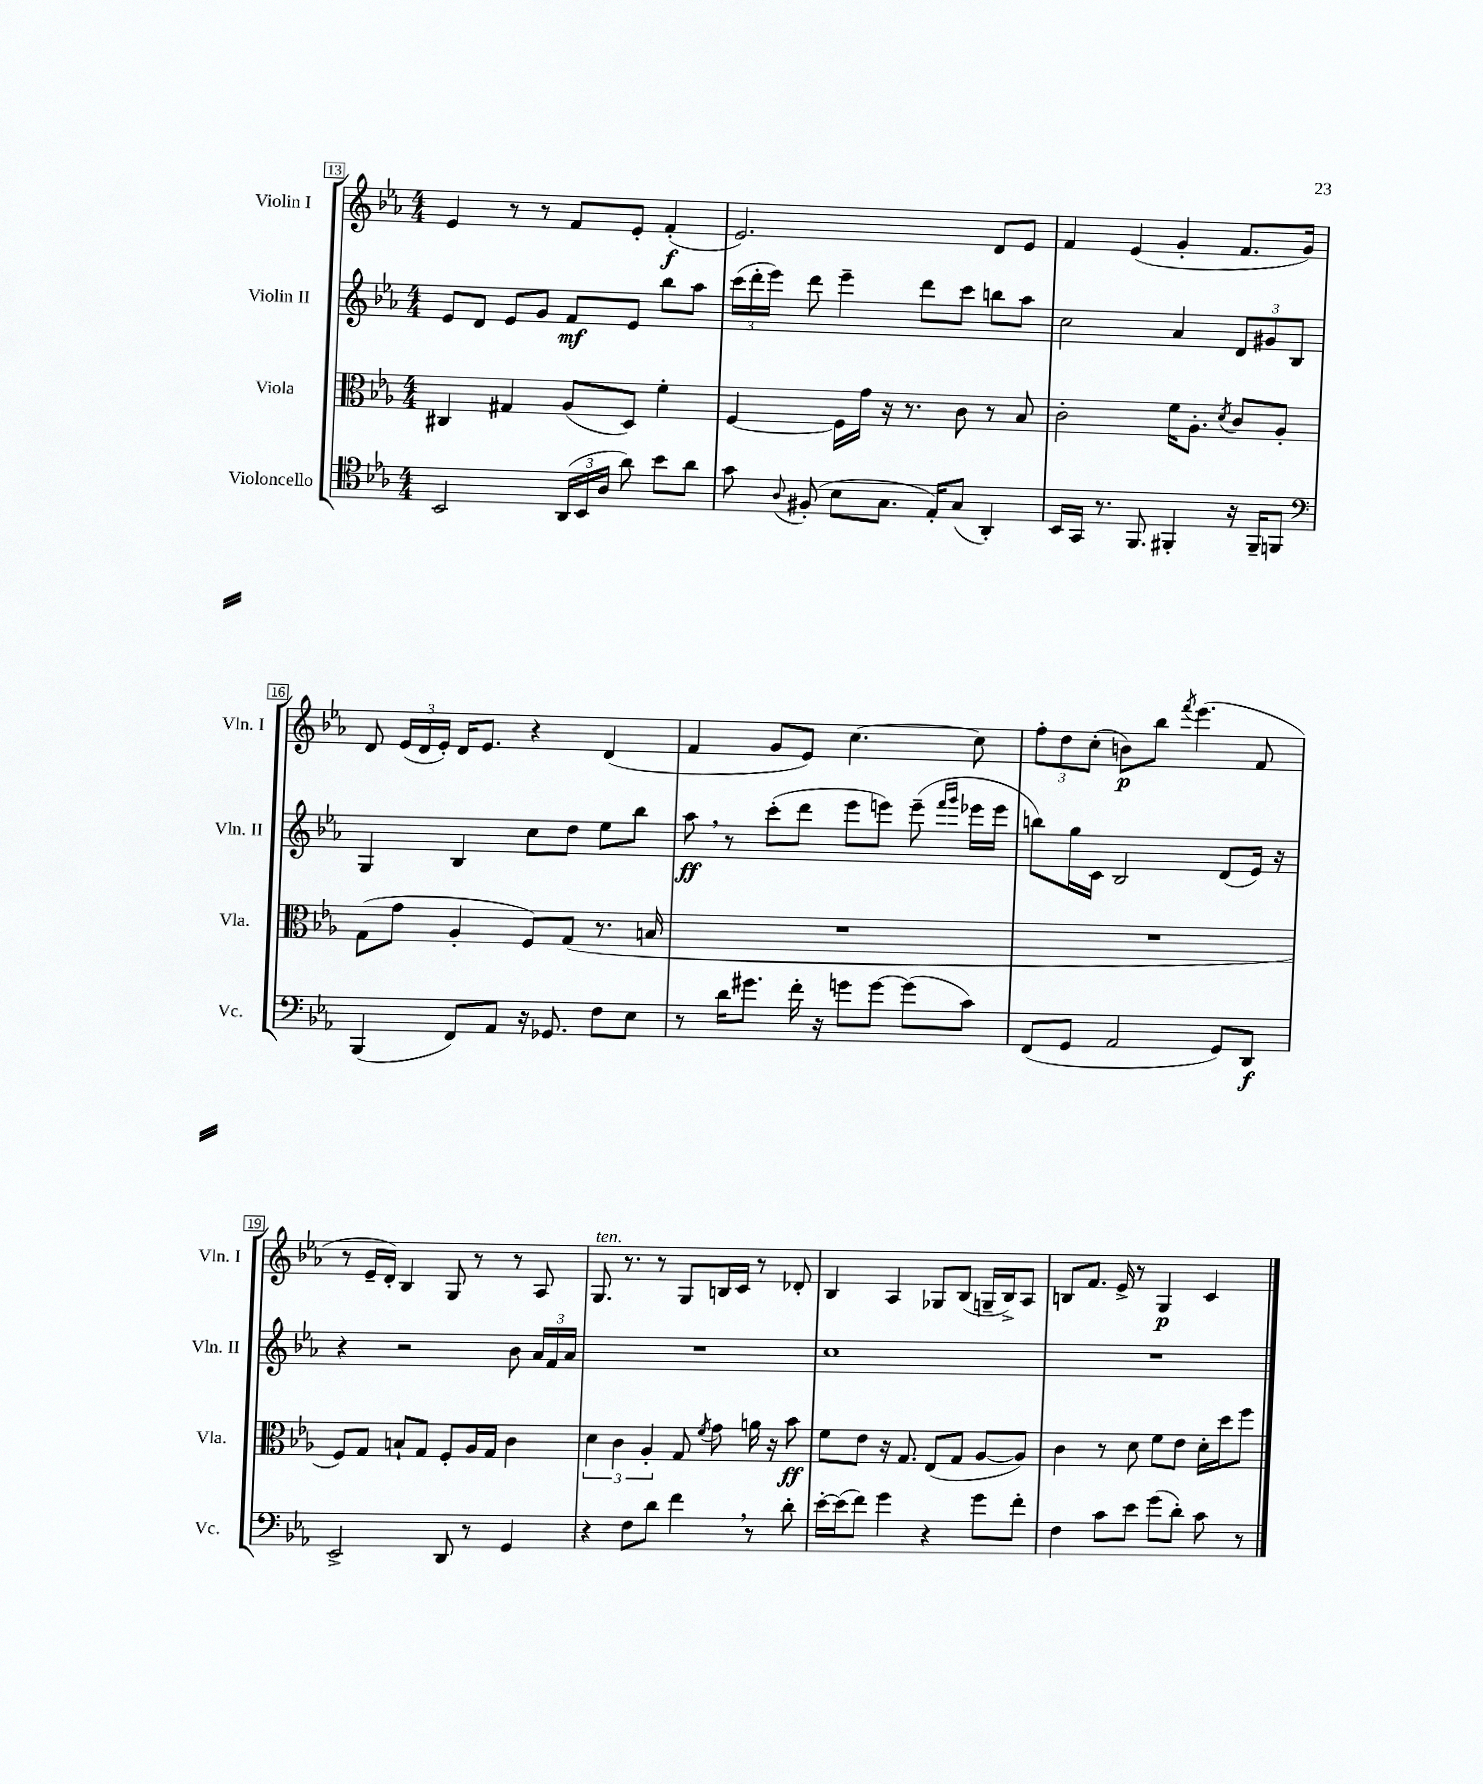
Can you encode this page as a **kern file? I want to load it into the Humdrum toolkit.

**kern	**kern	**kern	**kern
*staff4	*staff3	*staff2	*staff1
*clefC4	*clefC3	*clefG2	*clefG2
*k[b-e-a-]	*k[b-e-a-]	*k[b-e-a-]	*k[b-e-a-]
*M4/4	*M4/4	*M4/4	*M4/4
2BB-/	4C#/	8e-/L	4e-/
.	.	8d/J	.
.	4G#/	8e-/L	8r
.	.	8g/J	8r
(24AA-/LL	(8A-/L	8f/L	8f/L
24BB-/	.	.	.
24A-/JJ	.	.	.
8a-\)	8D/J)	8e-/J	8e-'/J
8b-\L	4f'\	8bb-\L	(4f'/
8a-\J	.	8aa-\J	.
=	=	=	=
8g\	[4F/	(24ccc\LL	2.e-/)
.	.	24ddd'\	.
.	.	24eee-\JJ)	.
8qqA-/	.	.	.
(8F#'/	.	8ddd\	.
8B-\L	16F\]LL	4eee-~\	.
.	16g\JJ	.	.
8.G\J	16r	.	.
.	8.r	.	.
.	.	8ddd\L	.
16E-'/LK)	.	.	.
(8G/J	8c\	8ccc\J	.
4AA-'/)	8r	8bb\L	8d/L
.	8B-/	8aa-\J	8e-/J
=	=	=	=
16BB-/LL	2c'\	2cc\	4f/
16GG/JJ	.	.	.
8.r	.	.	.
.	.	.	(4e-/
8.FF/	.	.	.
4FF#'/	16f\LK	4a-/	4g'/
.	8.A-'\J	.	.
.	8qd/	.	.
16r	8c/L	12d/L	8.f/L
16FF#~/LK	.	.	.
.	.	12g#/	.
8FF/J	8A-'/J	.	.
.	.	12B-/J	.
.	.	.	16g/Jk)
=	=	=	=
*clefF4	*	*	*
(4BBB-/	(8G\L	4G/	8d/
.	8g\J	.	(24e-/LL
.	.	.	24d/
.	.	.	24e-'/JJ)
8FF/L)	4A-'/	4B-/	16d/LK
.	.	.	8.e-/J
8AA-/J	.	.	.
16r	8F/L)	8cc\L	4r
8.GG-/	.	.	.
.	(8G/J	8dd\J	.
8F\L	8.r	8ee-\L	(4d/
8E-\J	.	8bb-\J	.
.	16B/	.	.
=	=	=	=
8r	1r	8aa-\	4f/
16d\LK	.	8r	.
8.g#\J	.	.	.
.	.	(8ccc'\L	8g/L
16f'\	.	8ddd\J	8e-/J)
16r	.	.	.
8g\L	.	8eee-\L	[4.cc\
[8g\J	.	8eee\J)	.
(8g\]L	.	(8eee~\	.
.	.	16qqfff/LL	.
.	.	16qqggg/JJ	.
8c\J)	.	16eee-\LL	8cc\]
.	.	16eee-\JJ	.
=	=	=	=
(8FF/L	1r	8bb\L)	12ff'\L
.	.	.	12dd\
8GG/J	.	16gg\L	.
.	.	.	(12cc'\J
.	.	16c\JJ	.
2AA-/	.	2B-/	8b\L)
.	.	.	8bb-\J
.	.	.	8qfff/
.	.	.	(4.eee-\
8GG/L)	.	(8d/L	.
8DD/J	.	16e-/Jk)	8f/
.	.	16r	.
=	=	=	=
2EE-^/	8F/L)	4r	8r
.	8G/J	.	16e-~/LL
.	.	.	16d'/JJ)
.	8B`/L	2r	4B-/
.	8G/J	.	.
8DD/	8F'/L	.	8G/
8r	16A-/L	.	8r
.	16G/JJ	.	.
4GG/	4c\	8b-\	8r
.	.	24a-/LL	8A-/
.	.	24f/	.
.	.	24a-/JJ	.
=	=	=	=
4r	6d\	1r	8.G/
.	6c\	.	.
.	.	.	8.r
8F\L	.	.	.
.	6A-'/	.	.
8d\J	.	.	8r
4f\	8G/	.	8G/L
.	8qf/	.	.
.	8g\	.	16B/L
.	.	.	16c/JJ
8r	16a\	.	8r
.	16r	.	.
8d'\	8b-\	.	8d-'/
=	=	=	=
[16e-'\LL	8f\L	1cc	4B-/
(16e-\]J	.	.	.
8f\J)	8e-\J	.	.
4g\	16r	.	4A-/
.	8.G/	.	.
4r	(8E-/L	.	8G-/L
.	8G/J	.	(8B-/J
8g\L	[8A-/L	.	16G~/LL
.	.	.	16B-^/J)
8f'\J	8A-/]J)	.	8A-/J
=	=	=	=
4F\	4c\	1r	8B/L
.	.	.	8.f/J
8c\L	8r	.	.
.	.	.	16e-^/
8e-\J	8d\	.	8r
(8g\L	8f\L	.	4G/
8d'\J)	8e-\J	.	.
8c\	16d'\LL	.	4c/
.	16dd\J	.	.
8r	8ff\J	.	.
==	==	==	==
*-	*-	*-	*-
